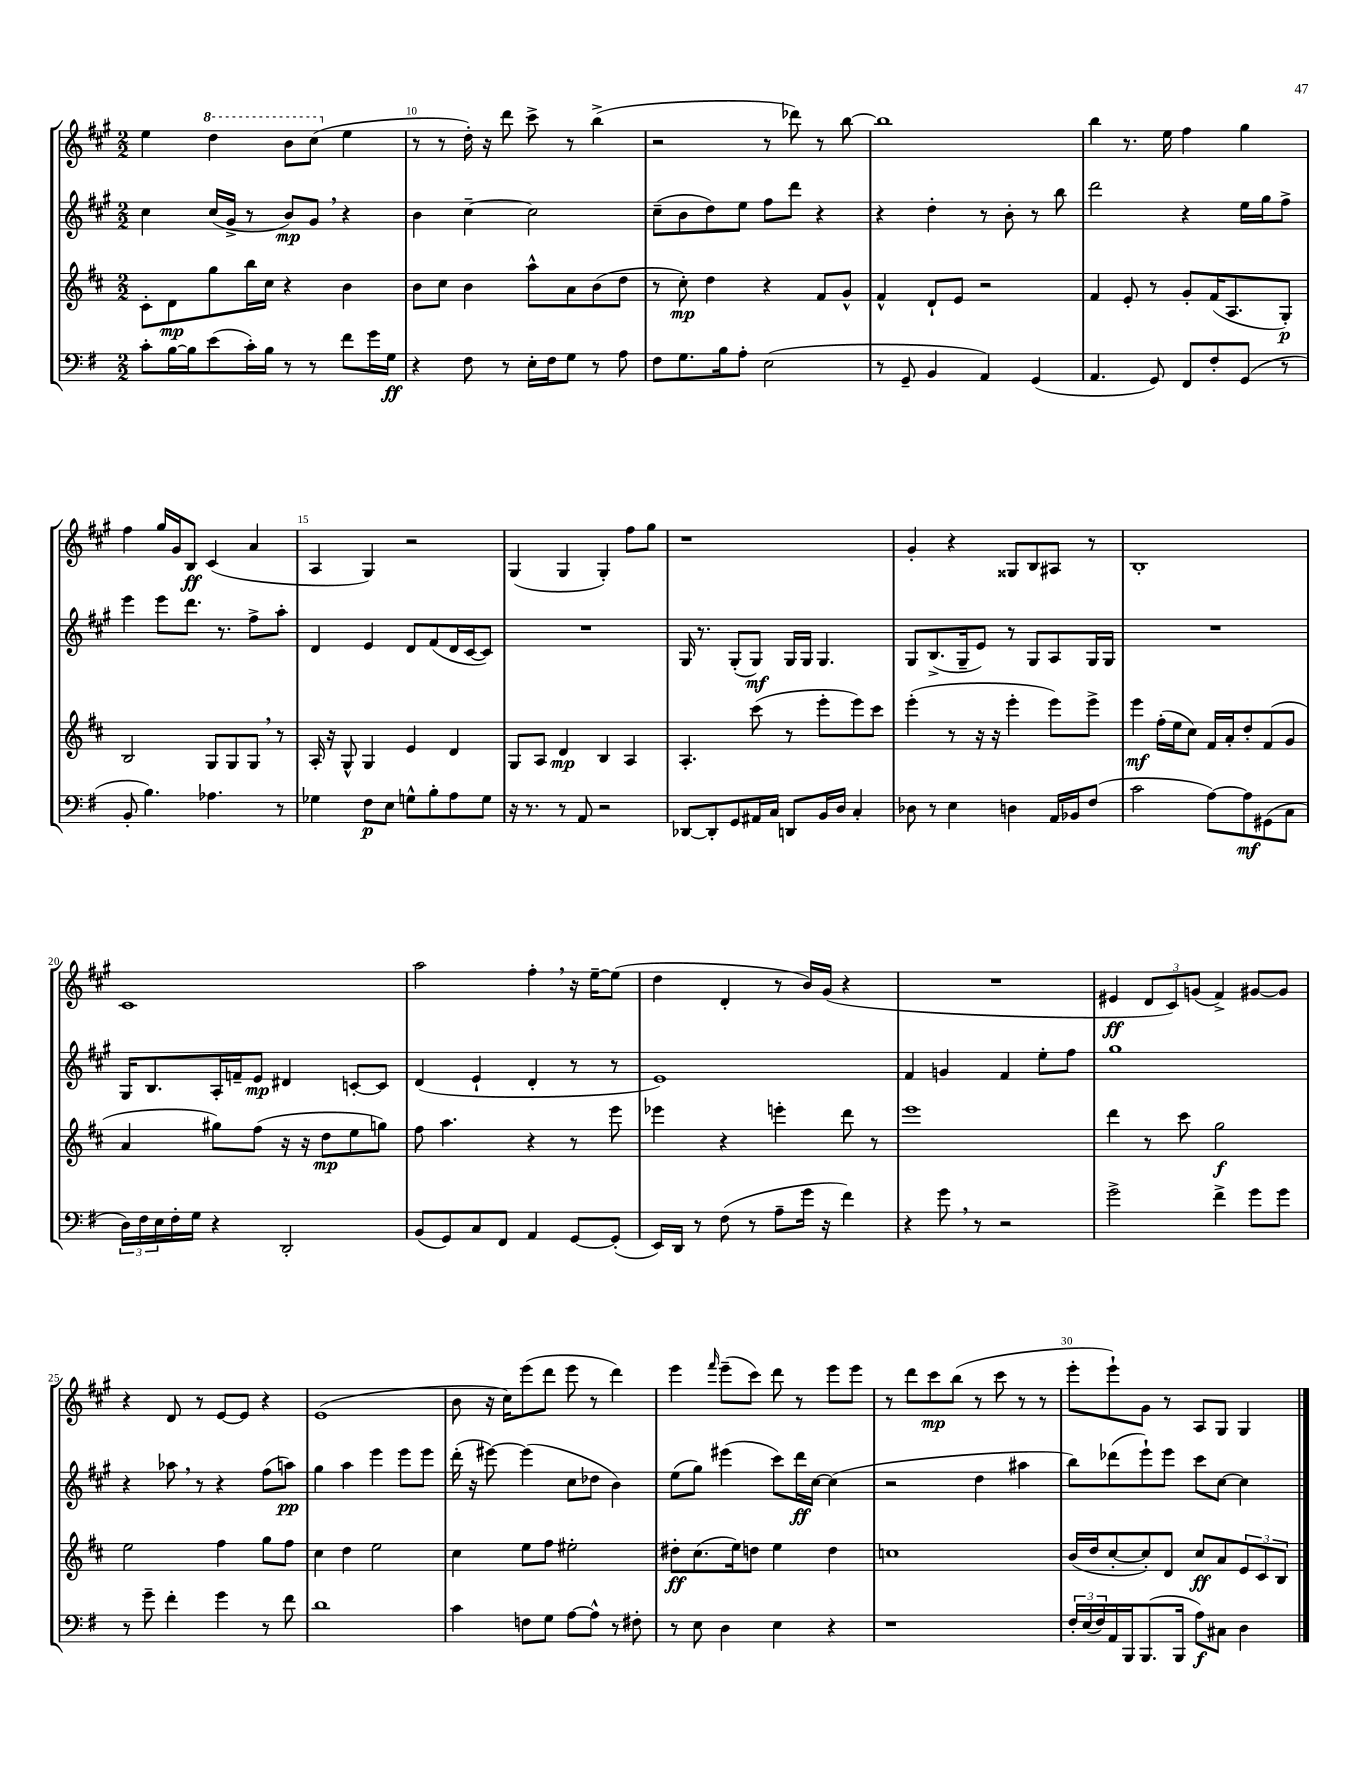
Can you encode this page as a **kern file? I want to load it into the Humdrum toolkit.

**kern	**dynam	**kern	**dynam	**kern	**dynam	**kern	**dynam
*part4	*part4	*part3	*part3	*part2	*part2	*part1	*part1
*staff4	*staff4	*staff3	*staff3	*staff2	*staff2	*staff1	*staff1
*clefF4	*	*clefG2	*	*clefG2	*	*clefG2	*
*k[f#]	*	*k[f#c#]	*	*k[f#c#g#]	*	*k[f#c#g#]	*
*M2/2	*	*M2/2	*	*M2/2	*	*M2/2	*
=9	=9	=9	=9	=9	=9	=9	=9
8c'\L	.	8c#'\L	.	4cc#\	.	4ee\	.
[16B\L	.	8d\	mp	.	.	.	.
16B\J]	.	.	.	.	.	.	.
*	*	*	*	*	*	*8va	*
(8e\	.	8gg\	.	(16cc#/LL	.	4ddd\	.
.	.	.	.	16g#^/JJ	.	.	.
16c'\L)	.	16bb\L	.	8r	.	.	.
16B\JJ	.	16cc#\JJ	.	.	.	.	.
8r	.	4r	.	8b/L)	mp	8bb\L	.
8r	.	.	.	8g#,/J	.	(8ccc#\J	.
*	*	*	*	*	*	*X8va	*
8f#\L	.	4b\	.	4r	.	4ee\	.
16g\L	.	.	.	.	.	.	.
16G\JJ	ff	.	.	.	.	.	.
=10	=10	=10	=10	=10	=10	=10	=10
4r	.	8b\L	.	4b\	.	8r	.
.	.	8cc#\J	.	.	.	8r	.
8F#\	.	4b\	.	[4cc#~\	.	16dd'\)	.
.	.	.	.	.	.	16r	.
8r	.	.	.	.	.	8ddd\	.
16E'\LL	.	8aa^^\L	.	2cc#\]	.	8ccc#^\	.
16F#\J	.	.	.	.	.	.	.
8G\J	.	8a\	.	.	.	8r	.
8r	.	(8b\	.	.	.	(4bb^\	.
8A\	.	8dd\J	.	.	.	.	.
=11	=11	=11	=11	=11	=11	=11	=11
8F#\L	.	8r	.	(8cc#~\L	.	2r	.
8.G\	.	8cc#'\)	mp	8b\	.	.	.
.	.	4dd\	.	8dd\)	.	.	.
16B\k	.	.	.	.	.	.	.
8A'\J	.	.	.	8ee\J	.	.	.
(2E\	.	4r	.	8ff#\L	.	8r	.
.	.	.	.	8ddd\J	.	8ddd-X\)	.
.	.	8f#/L	.	4r	.	8r	.
.	.	8g^^/J	.	.	.	[8bb\	.
=12	=12	=12	=12	=12	=12	=12	=12
8r	.	4f#^^/	.	4r	.	1bb]	.
8GG~/	.	.	.	.	.	.	.
4BB/	.	8d`/L	.	4dd'\	.	.	.
.	.	8e/J	.	.	.	.	.
4AA/)	.	2r	.	8r	.	.	.
.	.	.	.	8b'\	.	.	.
(4GG/	.	.	.	8r	.	.	.
.	.	.	.	8bb\	.	.	.
=13	=13	=13	=13	=13	=13	=13	=13
4.AA/	.	4f#/	.	2ddd\	.	4bb\	.
.	.	8e'/	.	.	.	8.r	.
8GG/)	.	8r	.	.	.	.	.
.	.	.	.	.	.	16ee\	.
8FF#/L	.	8g'/L	.	4r	.	4ff#\	.
8F#'/	.	(16f#/K	.	.	.	.	.
.	.	8.A/	.	.	.	.	.
(8GG/J	.	.	.	16ee\LL	.	4gg#\	.
.	.	.	.	16gg#\J	.	.	.
8r	.	8G'/J)	p	8ff#^\J	.	.	.
!!LO:LB:g=z
=14	=14	=14	=14	=14	=14	=14	=14
8BB'/	.	2B/	.	4eee\	.	4ff#\	.
4.B\)	.	.	.	.	.	.	.
.	.	.	.	8eee\L	.	16gg#/LL	.
.	.	.	.	.	.	16g#/J	.
.	.	.	.	8.ddd\J	.	8B/J	ff
4.A-X\	.	8G/L	.	.	.	(4c#/	.
.	.	.	.	8.r	.	.	.
.	.	8G/	.	.	.	.	.
.	.	8G,/J	.	8ff#^\L	.	4a/	.
8r	.	8r	.	8aa'\J	.	.	.
=15	=15	=15	=15	=15	=15	=15	=15
4G-X\	.	16A'/	.	4d/	.	4A/	.
.	.	16r	.	.	.	.	.
.	.	8G^^/	.	.	.	.	.
8F#\L	p	4G/	.	4e/	.	4G#/)	.
8E\J	.	.	.	.	.	.	.
8Gn^^\L	.	4e/	.	8d/L	.	2r	.
8B'\	.	.	.	(8f#/	.	.	.
8A\	.	4d/	.	16d/L	.	.	.
.	.	.	.	[16c#/J	.	.	.
8G\J	.	.	.	8c#/J])	.	.	.
=16	=16	=16	=16	=16	=16	=16	=16
16r	.	8G/L	.	1r	.	(4G#/	.
8.r	.	.	.	.	.	.	.
.	.	8A/J	.	.	.	.	.
8r	.	4d/	mp	.	.	4G#/	.
8AA/	.	.	.	.	.	.	.
2r	.	4B/	.	.	.	4G#'/)	.
.	.	4A/	.	.	.	8ff#\L	.
.	.	.	.	.	.	8gg#\J	.
=17	=17	=17	=17	=17	=17	=17	=17
[8DD-X/L	.	4.A'/	.	16G#/	.	1r	.
.	.	.	.	8.r	.	.	.
8DD-'/]	.	.	.	.	.	.	.
8GG/	.	.	.	(8G#'/L	.	.	.
16AA#X/L	.	(8ccc#\	.	8G#/J)	mf	.	.
16C/JJ	.	.	.	.	.	.	.
8DDn/L	.	8r	.	16G#/LL	.	.	.
.	.	.	.	16G#/JJ	.	.	.
16BB/L	.	8eee'\L	.	4.G#/	.	.	.
16D/JJ	.	.	.	.	.	.	.
4C'/	.	8eee\)	.	.	.	.	.
.	.	8ccc#\J	.	.	.	.	.
=18	=18	=18	=18	=18	=18	=18	=18
8D-X\	.	(4eee'\	.	8G#/L	.	4g#'/	.
8r	.	.	.	(8.B^/	.	.	.
4E\	.	8r	.	.	.	4r	.
.	.	.	.	16G#~/k	.	.	.
.	.	16r	.	8e/J)	.	.	.
.	.	16r	.	.	.	.	.
4Dn\	.	4eee'\	.	8r	.	8G##X/L	.
.	.	.	.	8G#/L	.	8B/	.
16AA/LL	.	8eee\L)	.	8A/	.	8A#X/J	.
16BB-X/J	.	.	.	.	.	.	.
(8F#/J	.	8eee^\J	.	16G#/L	.	8r	.
.	.	.	.	16G#/JJ	.	.	.
=19	=19	=19	=19	=19	=19	=19	=19
2c\	.	4eee\	mf	1r	.	1B'	.
.	.	(16ff#'\LL	.	.	.	.	.
.	.	16ee\J	.	.	.	.	.
.	.	8cc#\J)	.	.	.	.	.
[8A\L)	.	16f#/LL	.	.	.	.	.
.	.	16a'/J	.	.	.	.	.
8A\]	mf	8dd'/	.	.	.	.	.
(8GG#X\	.	(8f#/	.	.	.	.	.
8C\J	.	8g/J	.	.	.	.	.
!!LO:LB:g=z
=20	=20	=20	=20	=20	=20	=20	=20
24D\LL)	.	4a/	.	16G#/KL	.	1c#	.
24F#\	.	.	.	.	.	.	.
.	.	.	.	8.B/	.	.	.
24E\	.	.	.	.	.	.	.
16F#'\	.	.	.	.	.	.	.
16G\JJ	.	.	.	.	.	.	.
4r	.	8gg#X\L)	.	16A'/L	.	.	.
.	.	.	.	16fn~/J	.	.	.
.	.	(8ff#\J	.	8e/J	mp	.	.
2DD'/	.	16r	.	4d#X/	.	.	.
.	.	16r	.	.	.	.	.
.	.	8dd\L	mp	.	.	.	.
.	.	8ee\	.	[8cn'/L	.	.	.
.	.	8ggn\J)	.	8c/J]	.	.	.
=21	=21	=21	=21	=21	=21	=21	=21
(8BB/L	.	8ff#\	.	(4d/	.	2aa\	.
8GG/)	.	4.aa\	.	.	.	.	.
8C/	.	.	.	4e`/	.	.	.
8FF#/J	.	.	.	.	.	.	.
4AA/	.	4r	.	4d'/	.	4ff#',\	.
[8GG/L	.	8r	.	8r	.	16r	.
.	.	.	.	.	.	[16ee~\KL	.
(8GG'/J]	.	8eee\	.	8r	.	(8ee\J]	.
=22	=22	=22	=22	=22	=22	=22	=22
16EE/LL)	.	4eee-X\	.	1e)	.	4dd\	.
16DD/JJ	.	.	.	.	.	.	.
8r	.	.	.	.	.	.	.
(8F#\	.	4r	.	.	.	4d'/	.
8r	.	.	.	.	.	.	.
8A~\L	.	4eeen'\	.	.	.	8r	.
16g\Jk	.	.	.	.	.	16b/LL)	.
16r	.	.	.	.	.	(16g#/JJ	.
4f#\)	.	8ddd\	.	.	.	4r	.
.	.	8r	.	.	.	.	.
=23	=23	=23	=23	=23	=23	=23	=23
4r	.	1eee	.	4f#/	.	1r	.
8g,\	.	.	.	4gn/	.	.	.
8r	.	.	.	.	.	.	.
2r	.	.	.	4f#/	.	.	.
.	.	.	.	8ee'\L	.	.	.
.	.	.	.	8ff#\J	.	.	.
=24	=24	=24	=24	=24	=24	=24	=24
2g^\	.	4ddd\	.	1gg#	.	4e#X/	ff
.	.	8r	.	.	.	12d/L	.
.	.	.	.	.	.	12c#/)	.
.	.	8ccc#\	.	.	.	.	.
.	.	.	.	.	.	(12gn/J	.
4f#^\	.	2gg\	f	.	.	4f#^/)	.
8g\L	.	.	.	.	.	[8g#X/L	.
8g\J	.	.	.	.	.	8g#/J]	.
!!LO:LB:g=z
=25	=25	=25	=25	=25	=25	=25	=25
8r	.	2ee\	.	4r	.	4r	.
8g~\	.	.	.	.	.	.	.
4f#'\	.	.	.	8aa-X,\	.	8d/	.
.	.	.	.	8r	.	8r	.
4g\	.	4ff#\	.	4r	.	[8e/L	.
.	.	.	.	.	.	8e/J]	.
8r	.	8gg\L	.	(8ff#\L	.	4r	.
8f#\	.	8ff#\J	.	8aan\J)	pp	.	.
=26	=26	=26	=26	=26	=26	=26	=26
1d	.	4cc#\	.	4gg#\	.	(1e	.
.	.	4dd\	.	4aa\	.	.	.
.	.	2ee\	.	4eee\	.	.	.
.	.	.	.	8eee\L	.	.	.
.	.	.	.	8eee\J	.	.	.
=27	=27	=27	=27	=27	=27	=27	=27
4c\	.	4cc#\	.	(16ddd'\	.	8b\	.
.	.	.	.	16r	.	.	.
.	.	.	.	[8eee#X\)	.	16r	.
.	.	.	.	.	.	16cc#\KL)	.
8Fn\L	.	8ee\L	.	(4eee#\]	.	(8eee\	.
8G\J	.	8ff#\J	.	.	.	8ddd\J	.
[8A\L	.	2ee#X'\	.	8cc#\L	.	8eee\	.
8A^^\J]	.	.	.	8dd-X\J	.	8r	.
8r	.	.	.	4b\)	.	4ddd\)	.
8F#X'\	.	.	.	.	.	.	.
=28	=28	=28	=28	=28	=28	=28	=28
8r	.	8dd#X'\L	ff	(8ee\L	.	4eee\	.
8E\	.	(8.cc#\	.	8gg#\J)	.	.	.
.	.	.	.	.	.	16qqfff#/	.
4D\	.	.	.	(4eee#X\	.	(8eee~\L	.
.	.	16ee\k)	.	.	.	.	.
.	.	8ddn\J	.	.	.	8ccc#\J)	.
4E\	.	4ee\	.	8ccc#\L)	.	8ddd\	.
.	.	.	.	16ddd\L	ff	8r	.
.	.	.	.	[16cc#\JJ	.	.	.
4r	.	4dd\	.	(4cc#\]	.	8eee\L	.
.	.	.	.	.	.	8eee\J	.
=29	=29	=29	=29	=29	=29	=29	=29
1r	.	1ccn	.	2r	.	8r	.
.	.	.	.	.	.	8ddd\L	.
.	.	.	.	.	.	8ccc#\	mp
.	.	.	.	.	.	(8bb\J	.
.	.	.	.	4dd\	.	8r	.
.	.	.	.	.	.	8ccc#\	.
.	.	.	.	4aa#X\	.	8r	.
.	.	.	.	.	.	8r	.
=30	=30	=30	=30	=30	=30	=30	=30
24F#'/LL	.	(16b/LL	.	8bb\L)	.	8eee'\L	.
(24E/	.	.	.	.	.	.	.
.	.	16dd/J	.	.	.	.	.
24F#/)	.	.	.	.	.	.	.
16AA/	.	[8cc#'/	.	(8ddd-X\	.	8eee`\)	.
16BBB/J	.	.	.	.	.	.	.
(8.BBB/	.	8cc#'/])	.	8eee`\)	.	8g#\J	.
.	.	8d/J	.	8eee\J	.	8r	.
16BBB/Jk	.	.	.	.	.	.	.
8A\L)	f	8cc#/L	ff	8ccc#\L	.	8A/L	.
8C#X\J	.	8a/	.	[8cc#\J	.	8G#/J	.
4D\	.	12e/	.	4cc#\]	.	4G#/	.
.	.	12c#/	.	.	.	.	.
.	.	12B/J	.	.	.	.	.
==	==	==	==	==	==	==	==
*-	*-	*-	*-	*-	*-	*-	*-
